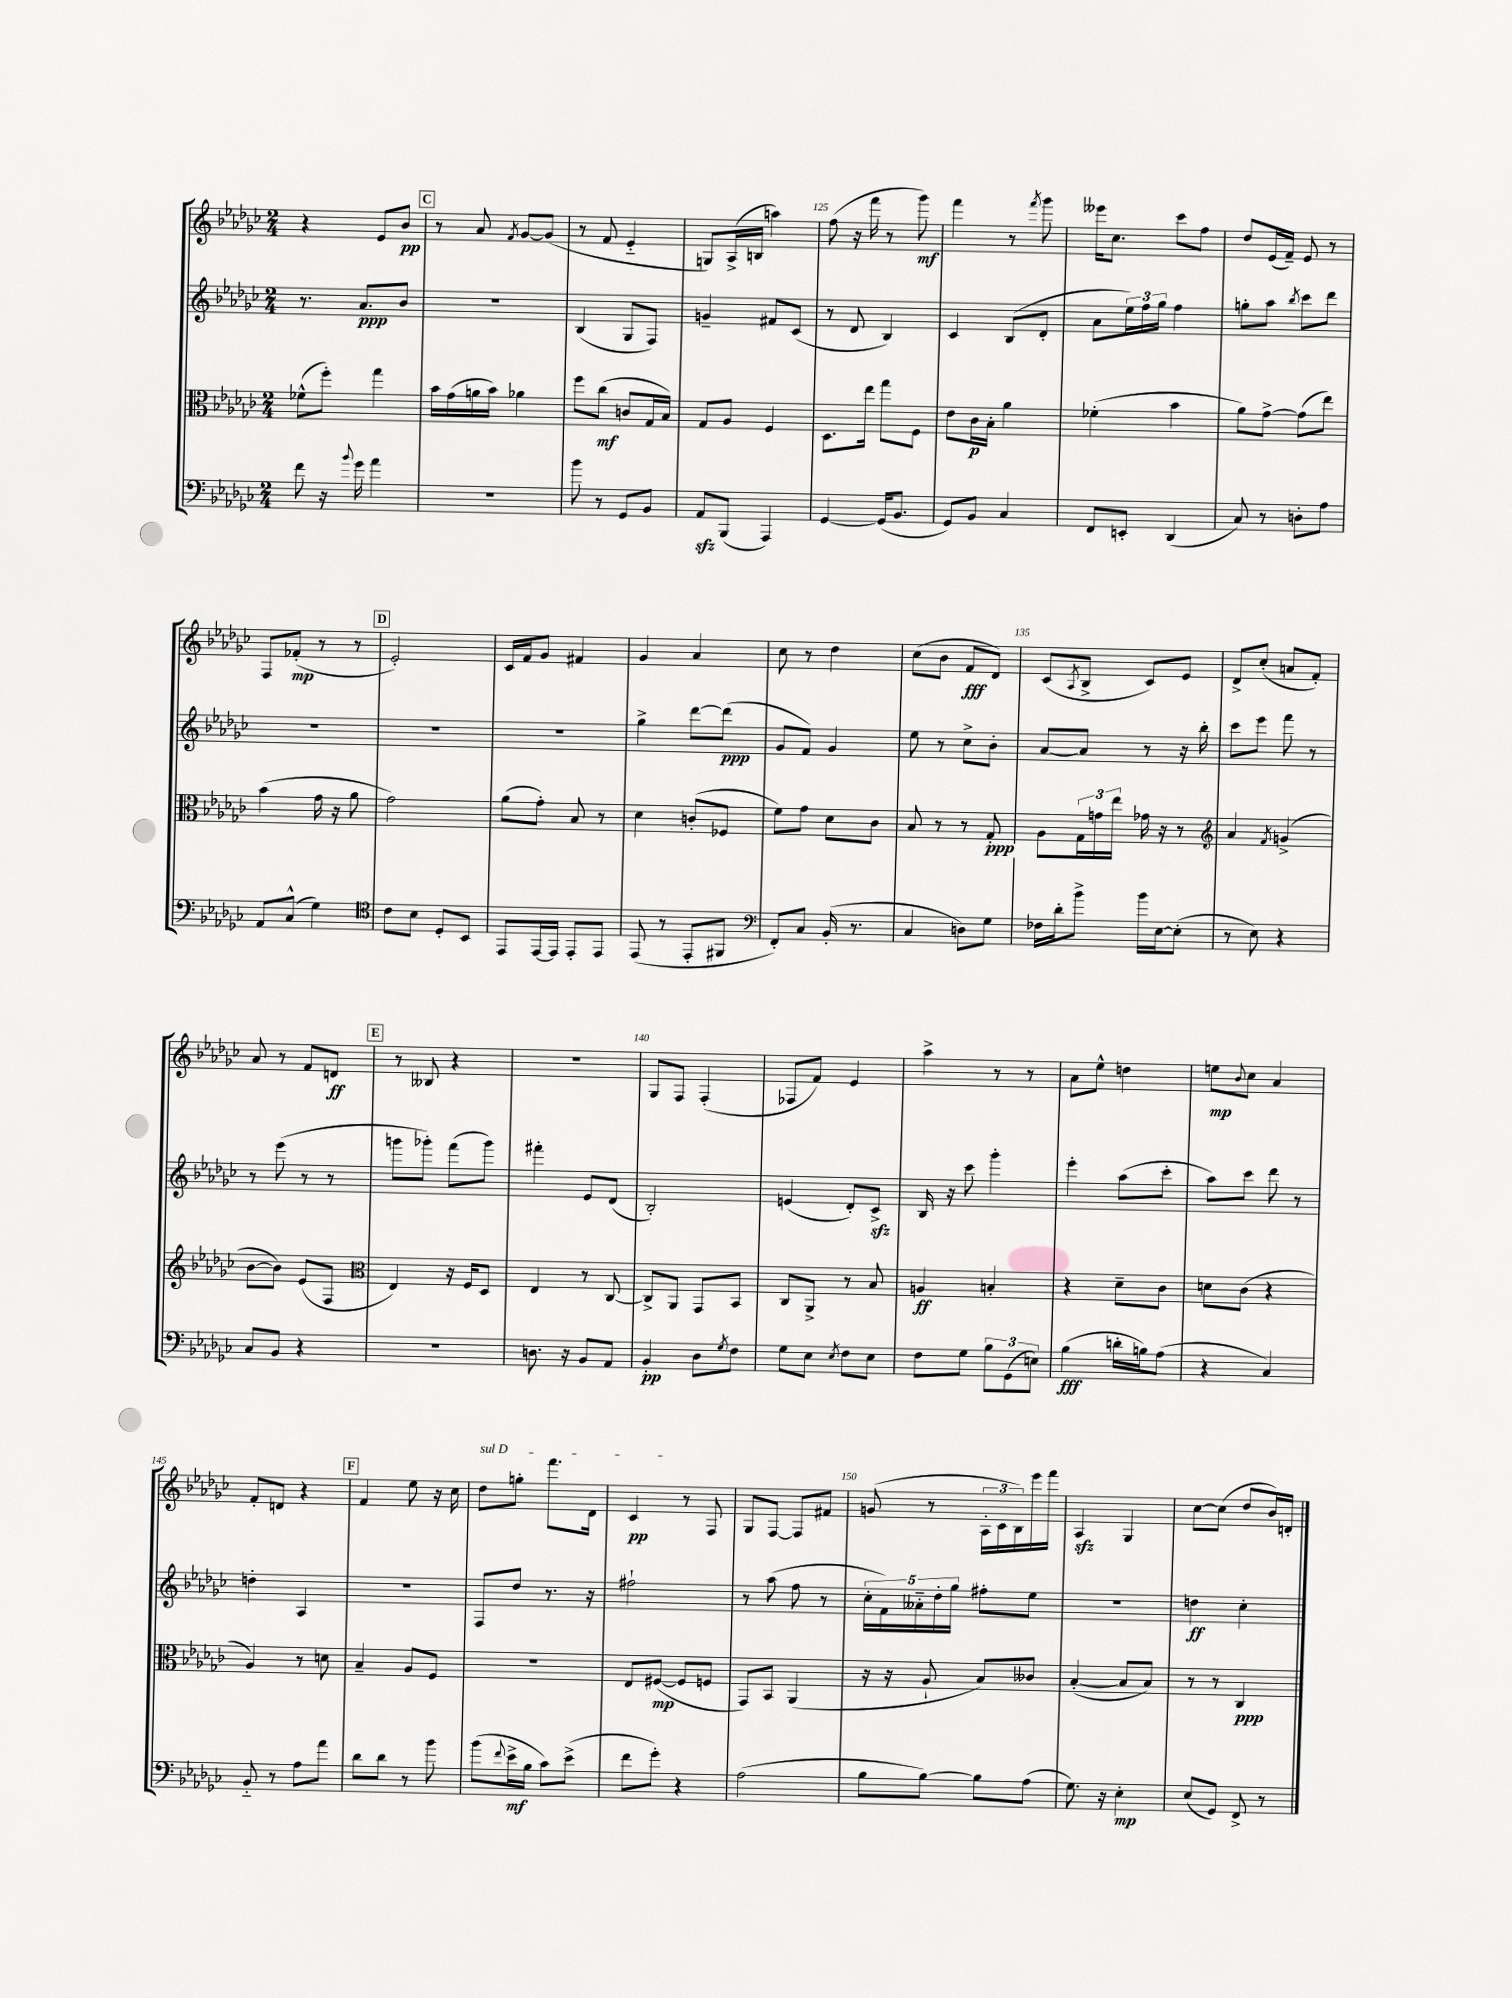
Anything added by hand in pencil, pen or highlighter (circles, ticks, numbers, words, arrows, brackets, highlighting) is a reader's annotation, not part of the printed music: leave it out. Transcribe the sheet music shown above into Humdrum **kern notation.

**kern	**kern	**kern	**kern
*staff4	*staff3	*staff2	*staff1
*clefF4	*clefC3	*clefG2	*clefG2
*k[b-e-a-d-g-c-]	*k[b-e-a-d-g-c-]	*k[b-e-a-d-g-c-]	*k[b-e-a-d-g-c-]
*M2/4	*M2/4	*M2/4	*M2/4
8f	(8f-^^	8.r	4r
16r	8ff')	.	.
8qqb-	.	.	.
16g-	.	8.a-	.
4a-	4gg-	.	8e-
.	.	8b-	8b-
=	=	=	=
2r	16b-	2r	8r
.	(16g-	.	.
.	16a	.	8a-
.	16b-)	.	.
.	.	.	8qf
.	4a-	.	[8g-
.	.	.	(8g-]
=	=	=	=
8b-	8ff	(4B-	8r
8r	(8cc-	.	8f
8GG-	8c	8G-	4e-'~
8BB-	16G-	8F)	.
.	16B-)	.	.
=	=	=	=
8AA-	8G-	4g~	8G)
(8BBB-	8A-	.	(16A-^
.	.	.	16B
4AAA-)	4F	8f#	4aa)
.	.	(8c-	.
=	=	=	=
[4GG-	8.D-	8r	(8ff
.	.	8d-	16r
.	16ee-	.	16fff
(16GG-]	8gg-	4B-)	8r
8.BB-	.	.	.
.	8F	.	8ggg-)
=	=	=	=
8GG-)	8e-	4c-	4fff
8BB-	16c-	.	.
.	16B-'	.	.
4C-	4a-	(8B-	8r
.	.	.	8qfff
.	.	8d-'	8ggg-
=	=	=	=
8FF	(4f-'	8a-	16eee--
.	.	.	8.cc-
8EE'	.	24ee-)	.
.	.	24ff	.
.	.	24gg-	.
(4DD-	4b-	4ff	8ccc-
.	.	.	8ff
=	=	=	=
8C-)	8a-)	8gg'	8dd-
8r	[8g-^	8aa-	(16e-
.	.	.	16f~)
.	.	8qbb-	.
8D'	(8g-]	8ccc-	8e-
8A-	8ee-)	8ddd-	8r
=	=	=	=
8AA-	(4b-	2r	8F
(8C-^^	.	.	(8f-'
4G-)	16g-	.	8r
.	16r	.	.
.	8a-	.	8r
=	=	=	=
*clefC4	*	*	*
8c-	2g-)	2r	2e-')
8B-	.	.	.
8D-'	.	.	.
8BB-	.	.	.
=	=	=	=
8EE-	(8a-	2r	16c-
.	.	.	16f
[16EE-	8g-')	.	8g-
16EE-]	.	.	.
8EE-'	8B-	.	4f#
8EE-	8r	.	.
=	=	=	=
(8EE-	4d-	4gg-^	4g-
8r	.	.	.
8EE-'	(8c'	[8ddd-	4a-
8FF#	8F-	(8ddd-]	.
=	=	=	=
*clefF4	*	*	*
8FF')	8f)	8g-	8cc-
8C-	8g-	8f)	8r
(16BB-'	8d-	4g-	4dd-
8.r	.	.	.
.	8c-	.	.
=	=	=	=
4C-	8B-	8ee-	(8cc-
.	8r	8r	8b-
8D)	8r	8cc-^	8f
8G-	8G-'	8b-'	8d-)
=	=	=	=
16F-	8A-	[8a-	(8c-
16d-'	.	.	.
.	.	.	8qA-
8b-^	24G-	8a-]	8B-^
.	24g	.	.
.	24ee-	.	.
16b-	16g-	8r	8c-)
[16E-	16r	.	.
(8E-']	8r	16r	8e-
.	.	16bb-'	.
=	=	=	=
*	*clefG2	*	*
8r	4a-	8ccc-	8d-^
8E-)	.	8eee-	(8cc-'
.	8qf	.	.
4r	(4g^	8fff	8a
.	.	8r	8f')
=	=	=	=
8C-	[8b-	8r	8a-
8BB-	8b-])	(8eee-	8r
4r	(8e-	8r	8f
.	8F	8r	8d
=	=	=	=
*	*clefC3	*	*
2r	4E-)	8ggg	8r
.	.	8ggg-')	8B--
.	16r	(8fff	4r
.	16F	.	.
.	8D-	8ggg-)	.
=	=	=	=
8.D	4E-	4fff#'	2r
16r	.	.	.
8BB-	8r	8e-	.
8AA-	[8C-	(8d-	.
=	=	=	=
4BB-'	8C-^]	2B-')	8G-
.	8AA-	.	8F
8D-	8GG-	.	(4F'
8qG-	.	.	.
8F	8BB-	.	.
=	=	=	=
8G-	8C-	(4e	8F-
8E-	8AA-^	.	8f)
8qE-	.	.	.
8F	8r	8d-')	4e-
8E-	8B-	8c-^	.
=	=	=	=
8F	4A	16B-	4aa-^
.	.	16r	.
8G-	.	8ccc-	.
12B-	4B'	4ggg-'	8r
(12GG-	.	.	.
.	.	.	8r
12E)	.	.	.
=	=	=	=
(4B-	4r	4eee-'	8a-
.	.	.	8ee-^^
16d'	8d-~	(8aa-	4dd
16B)	.	.	.
(8A-	8c-	8ccc-'	.
=	=	=	=
4r	8d	8aa-)	8ee
.	.	.	8qqb-
.	(8c-	8ccc-	8cc-
4C-)	4r	8ddd-	4a-
.	.	8r	.
=	=	=	=
8BB-'~	4A-)	4dd'	8f'
8r	.	.	8d
8A-	8r	4A-	4r
8a-	8d	.	.
=	=	=	=
8d-	4B-~	2r	4f
8d-	.	.	.
8r	8A-	.	8ee-
8b-	8F	.	16r
.	.	.	16cc-
=	=	=	=
(8b-	2r	8F	8dd-
8qqf	.	.	.
16e-^	.	8dd-	8gg'
16B-	.	.	.
8c-)	.	8.r	8.fff
(8e-^	.	.	.
.	.	16r	16d-
=	=	=	=
8f	8E-	2ff#`	4c-
8g-')	([8F#	.	.
4r	8F#]	.	8r
.	8F	.	8F
=	=	=	=
(2A-	8GG-)	8r	8G-
.	8BB-	(8aa-	[8F
.	(4AA-	8ff	8F]
.	.	8r	8f#
=	=	=	=
8B-	16r	20cc-'	(8g
.	.	20f)	.
.	16r	.	.
.	.	20a--'~	.
[8B-)	8A-`	.	8r
.	.	20dd-'	.
.	.	20gg-	.
8B-]	8B-)	8ff#'	24A-'
.	.	.	24c-
.	.	.	24B-)
(8A-	8c--	8ee-	16eee-
.	.	.	16fff
=	=	=	=
8.G-)	([4B-'	2r	4A-
16r	.	.	.
4E-'	8B-]	.	4G-
.	8B-)	.	.
=	=	=	=
(8E-	8r	4dd	[8cc-
8GG-)	8r	.	(8cc-]
8FF^	4C-	4cc-'	8dd-
8r	.	.	16b-)
.	.	.	16d'
==	==	==	==
*-	*-	*-	*-
